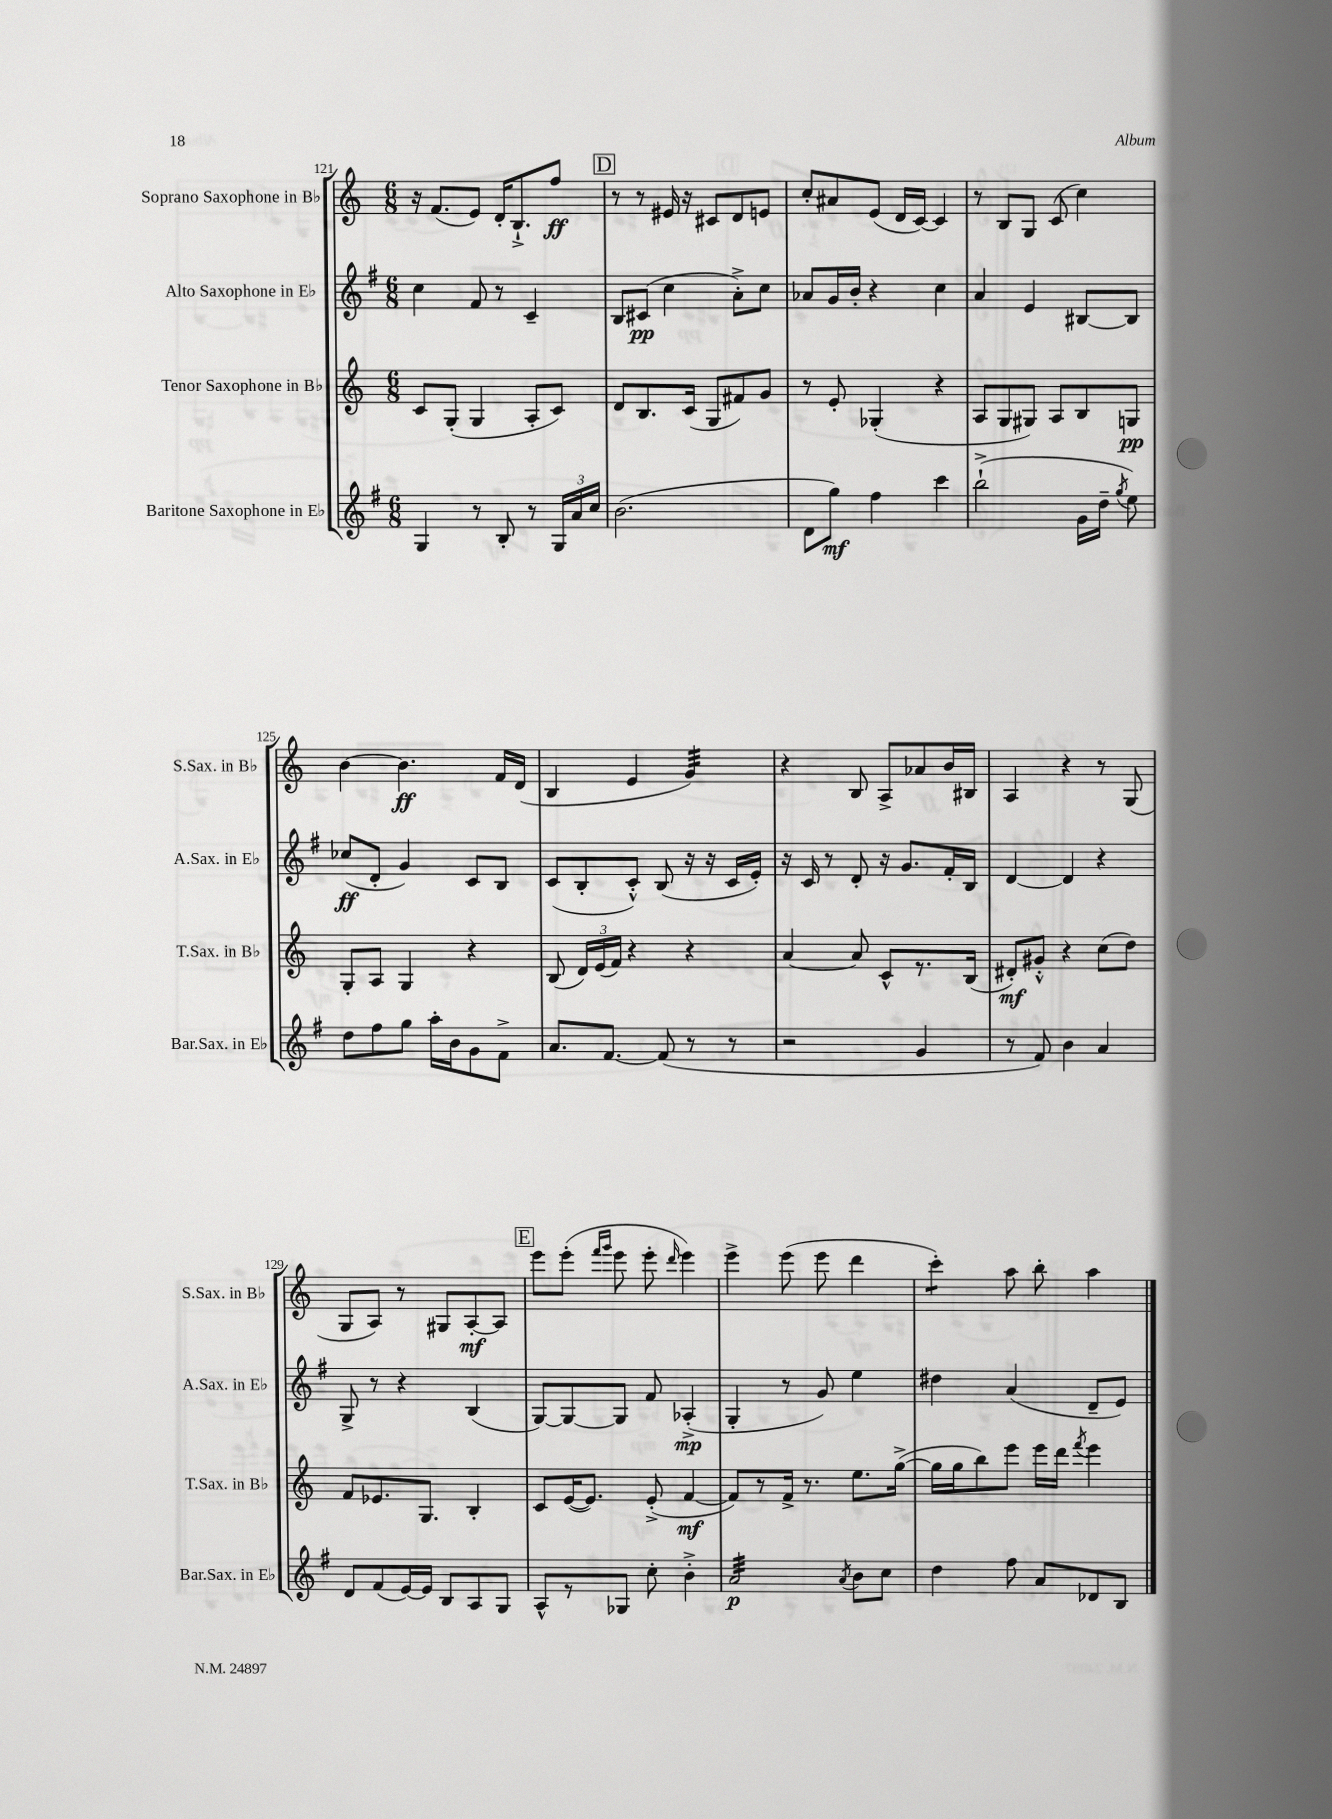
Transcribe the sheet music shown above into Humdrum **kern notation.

**kern	**kern	**kern	**kern
*staff4	*staff3	*staff2	*staff1
*clefG2	*clefG2	*clefG2	*clefG2
*k[f#]	*k[]	*k[f#]	*k[]
*M6/8	*M6/8	*M6/8	*M6/8
4G	8c	4cc	16r
.	.	.	(8.f
.	(8G'	.	.
8r	4G	8f#	8e)
8B'	.	8r	16d'
.	.	.	8.B`^
8r	8A'	4c~	.
24G	8c)	.	8ff
24a	.	.	.
24cc	.	.	.
=	=	=	=
(2.b	8d	8B	8r
.	8.B	(8c#	8r
.	.	4cc	16e#
.	(16c	.	16r
.	8G	.	8c#
.	8f#)	8a'^)	8d
.	8g	8cc	8e
=	=	=	=
8d	8r	8a-	8cc'
8gg)	8e'	16g	8a#
.	.	16b'	.
4ff#	(4G-'	4r	(8e
.	.	.	16d
.	.	.	[16c)
4ccc	4r	4cc	4c]
=	=	=	=
(2bb`^	8A	4a	8r
.	8G	.	8B
.	8G#)	4e	8G
.	8A	.	(8c
16g	8B	[8B#	4cc)
16dd~	.	.	.
8qgg	.	.	.
8ee)	8G	8B#]	.
=	=	=	=
8dd	8G'	(8cc-	[4b
8ff#	8A	8d'	.
8gg	4G	4g)	4.b]
16aa'	.	.	.
16b	.	.	.
8g	4r	8c	.
8f#^	.	8B	16f
.	.	.	(16d
=	=	=	=
8.a	(8B	(8c	4B
.	24d)	8B'	.
.	(24e	.	.
[8.f#	.	.	.
.	24f)	.	.
.	4r	8c'^^)	4e
(8f#]	.	(8B	.
8r	4r	16r	4g)
.	.	16r	.
8r	.	16c	.
.	.	16e')	.
=	=	=	=
2r	[4a	16r	4r
.	.	16c	.
.	.	8r	.
.	8a]	8d'	8B
.	8c^^	16r	8A^
.	.	8.g	.
4g	8.r	.	8a-
.	.	16f#'	16b
.	(16B	16B	16B#
=	=	=	=
8r	8d#')	[4d	4A
8f#)	8g#'^^	.	.
4b	4r	4d]	4r
4a	(8cc	4r	8r
.	8dd)	.	(8G
=	=	=	=
8d	8f	8G^	8G
(8f#	8.e-	8r	8A)
[16e)	.	4r	8r
16e]	8.G	.	.
8B	.	.	8G#
8A	4B'	(4B	[8A'
8G	.	.	8A]
=	=	=	=
8A^^	8c	[8G)	8eee
8r	([16e	8G_	(8eee'
.	8.e])	.	.
.	.	.	16qqfff
.	.	.	16qqggg
8G-	.	8G]	8eee
8cc'	(8e'^	8f#	8eee'
.	.	.	16qqddd
4b'^	[4f	(4A-'^	4eee)
=	=	=	=
2a	8f])	4G'	4eee^
.	8r	.	.
.	16f^	8r	(8eee
.	8.r	.	.
.	.	8g)	8eee
8qa	.	.	.
8b	8.ee	4ee	4ddd
8cc	.	.	.
.	([16gg^	.	.
=	=	=	=
4dd	16gg]	4dd#	4ccc')
.	16gg	.	.
.	8bb)	.	.
8ff#	8eee	(4a	8aa
8a	16eee	.	8bb'
.	16ddd	.	.
.	8qfff	.	.
8d-	4eee	8d~	4aa
8B	.	8e)	.
==	==	==	==
*-	*-	*-	*-
